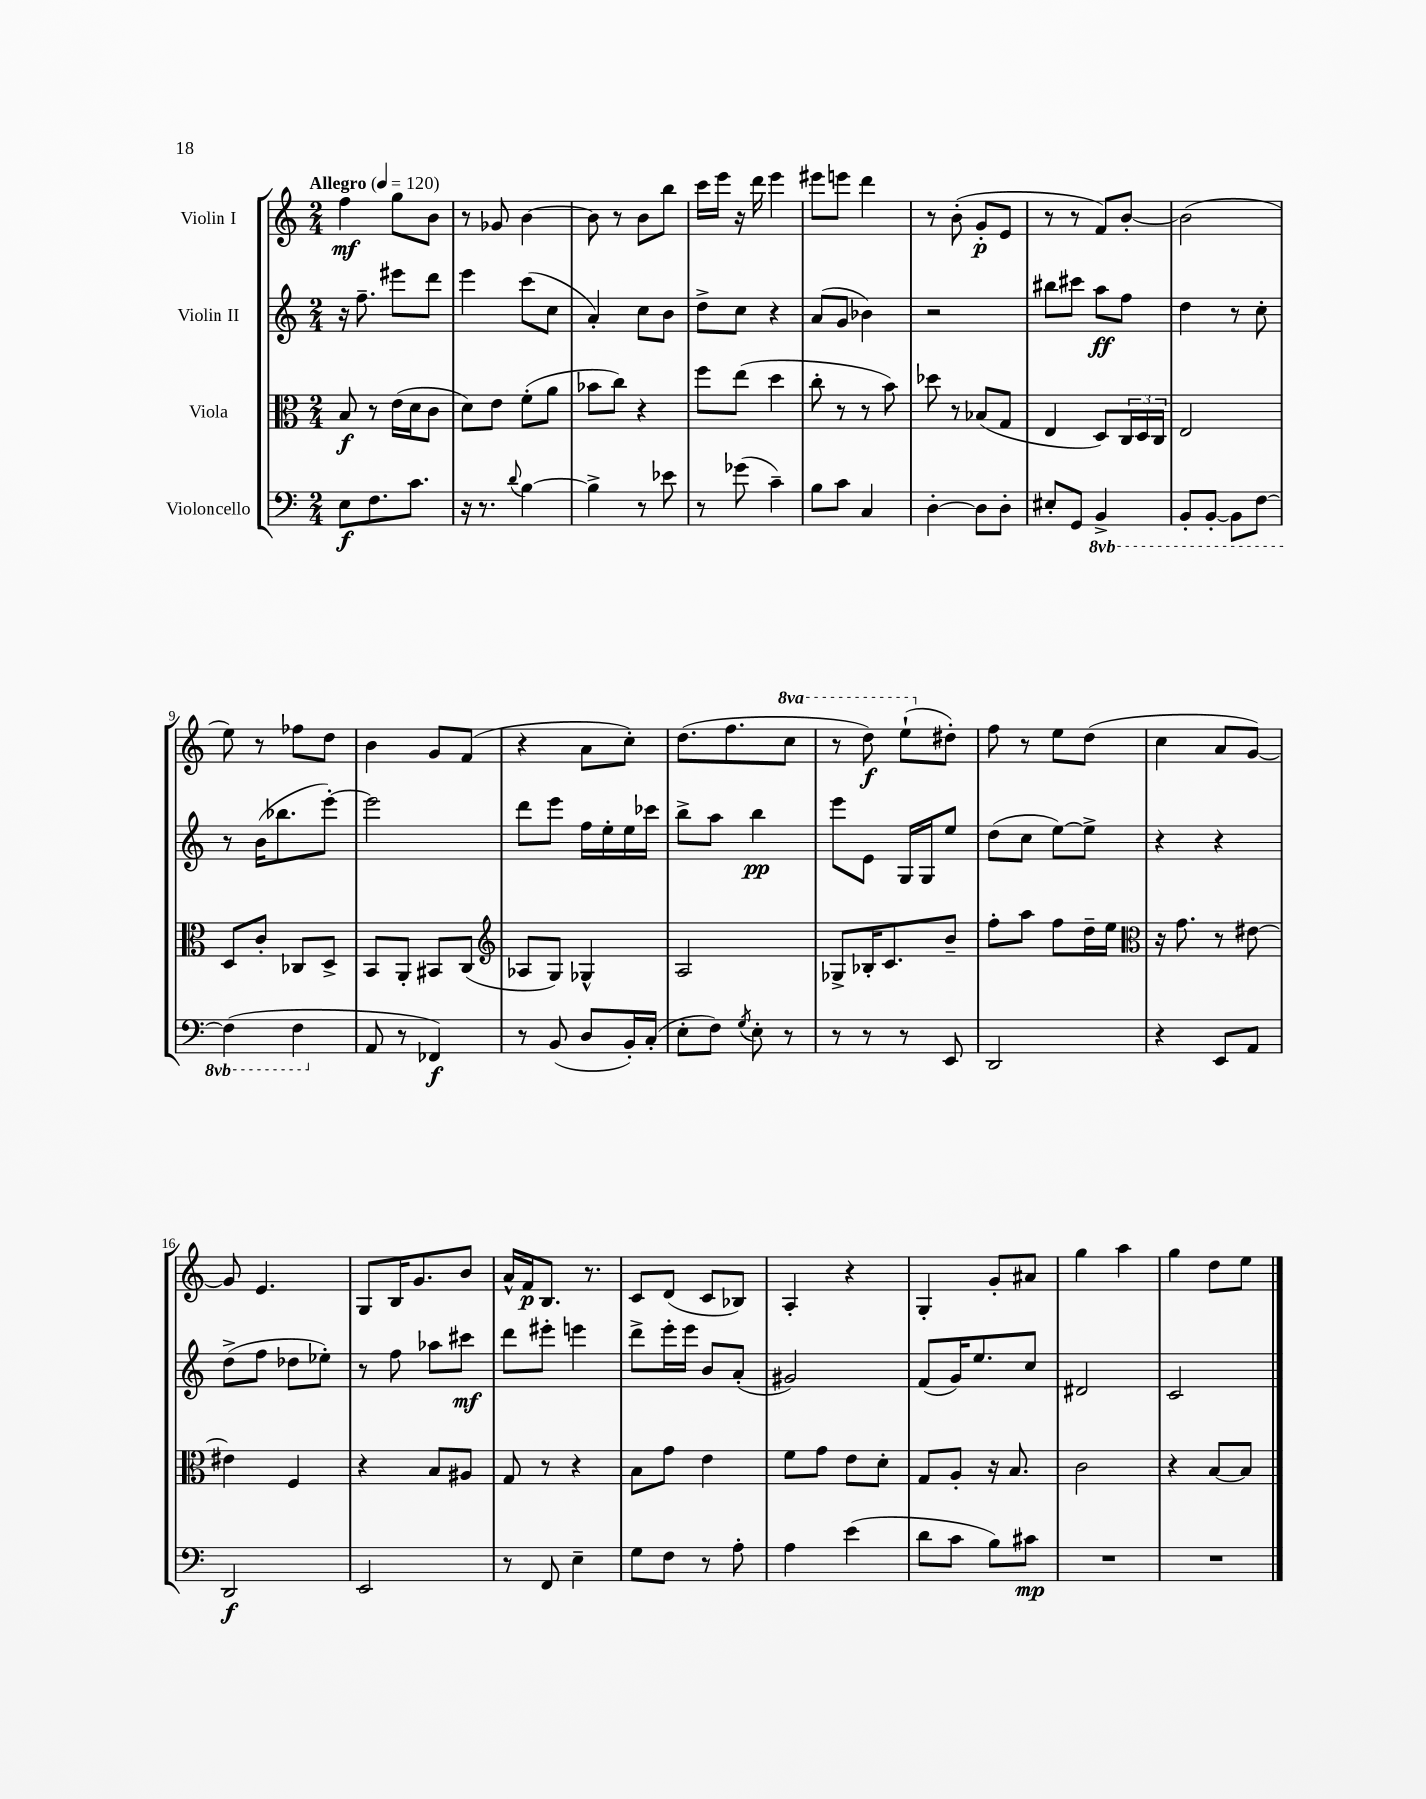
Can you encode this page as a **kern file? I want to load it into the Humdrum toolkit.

**kern	**dynam	**kern	**dynam	**kern	**dynam	**kern	**dynam
*part4	*part4	*part3	*part3	*part2	*part2	*part1	*part1
*staff4	*staff4	*staff3	*staff3	*staff2	*staff2	*staff1	*staff1
*I"Violoncello	*	*I"Viola	*	*I"Violin II	*	*I"Violin I	*
*clefF4	*	*clefC3	*	*clefG2	*	*clefG2	*
*k[]	*	*k[]	*	*k[]	*	*k[]	*
*M2/4	*	*M2/4	*	*M2/4	*	*M2/4	*
*MM120	*	*MM120	*	*MM120	*	*MM120	*
=1	=1	=1	=1	=1	=1	=1	=1
!	!	!	!	!	!	!LO:TX:a:B:t=Allegro	!
8E\L	f	8B/	f	16r	.	4ff\	mf
.	.	.	.	8.ff~\	.	.	.
8.F\	.	8r	.	.	.	.	.
.	.	(16e\LL	.	8eee#X\L	.	8gg\L	.
8.c\J	.	16d\J	.	.	.	.	.
.	.	8c\J	.	8ddd\J	.	8b\J	.
=2	=2	=2	=2	=2	=2	=2	=2
16r	.	8d\L)	.	4eee\	.	8r	.
8.r	.	.	.	.	.	.	.
.	.	8e\J	.	.	.	8g-X/	.
8qqd/	.	.	.	.	.	.	.
[4B\	.	(8f'\L	.	(8ccc\L	.	[4b\	.
.	.	8a\J	.	8cc\J	.	.	.
=3	=3	=3	=3	=3	=3	=3	=3
4B^\]	.	8b-X\L	.	4a'/)	.	8b\]	.
.	.	8cc\J)	.	.	.	8r	.
8r	.	4r	.	8cc\L	.	8b\L	.
8e-X\	.	.	.	8b\J	.	8bb\J	.
=4	=4	=4	=4	=4	=4	=4	=4
8r	.	8ff\L	.	8dd^\L	.	16ccc\LL	.
.	.	.	.	.	.	16eee\JJ	.
(8g-X\	.	(8ee\J	.	8cc\J	.	16r	.
.	.	.	.	.	.	16ddd\	.
4c~\)	.	4dd\	.	4r	.	4eee\	.
=5	=5	=5	=5	=5	=5	=5	=5
8B\L	.	8cc'\	.	(8a/L	.	8eee#X\L	.
8c\J	.	8r	.	8g/J	.	8eeen\J	.
4C/	.	8r	.	4b-X\)	.	4ddd\	.
.	.	8b\)	.	.	.	.	.
=6	=6	=6	=6	=6	=6	=6	=6
[4D'\	.	8dd-X\	.	2r	.	8r	.
.	.	8r	.	.	.	(8b'\	.
8D\L]	.	(8B-X/L	.	.	.	8g'/L	p
8D'\J	.	8G/J	.	.	.	8e/J	.
=7	=7	=7	=7	=7	=7	=7	=7
8E#X'/L	.	4E/	.	8bb#X\L	.	8r	.
8GG/J	.	.	.	8ccc#X\J	.	8r	.
*8ba	*	*	*	*	*	*	*
4BBB^/	.	8D/L)	.	8aa\L	ff	8f/L)	.
.	.	24C/L	.	8ff\J	.	[8b'/J	.
.	.	24D/	.	.	.	.	.
.	.	24C/JJ	.	.	.	.	.
=8	=8	=8	=8	=8	=8	=8	=8
8BBB'/L	.	2E/	.	4dd\	.	(2b\]	.
[8BBB'/J	.	.	.	.	.	.	.
8BBB\L]	.	.	.	8r	.	.	.
[8FF\J	.	.	.	8cc'\	.	.	.
!!LO:LB:g=z
=9	=9	=9	=9	=9	=9	=9	=9
(4FF\]	.	8D/L	.	8r	.	8ee\)	.
.	.	8c'/J	.	(16b\KL	.	8r	.
.	.	.	.	8.bb-X\	.	.	.
4FF\	.	8C-X/L	.	.	.	8ff-X\L	.
.	.	8D^/J	.	[8eee'\J)	.	8dd\J	.
=10	=10	=10	=10	=10	=10	=10	=10
*X8ba	*	*	*	*	*	*	*
8AA/	.	8BB/L	.	2eee\]	.	4b\	.
8r	.	8AA'/J	.	.	.	.	.
4FF-X/)	f	8BB#X/L	.	.	.	8g/L	.
.	.	(8C/J	.	.	.	(8f/J	.
=11	=11	=11	=11	=11	=11	=11	=11
*	*	*clefG2	*	*	*	*	*
8r	.	8A-X/L	.	8ddd\L	.	4r	.
(8BB/	.	8G/J)	.	8eee\J	.	.	.
8D/L	.	4G-X^^/	.	16ff\LL	.	8a\L	.
.	.	.	.	16ee'\	.	.	.
16BB'/L)	.	.	.	16ee\	.	8cc'\J)	.
(16C'/JJ	.	.	.	16ccc-X\JJ	.	.	.
=12	=12	=12	=12	=12	=12	=12	=12
8E'\L	.	2A/	.	8bb^\L	.	(8.dd\L	.
8F\J)	.	.	.	8aa\J	.	.	.
.	.	.	.	.	.	8.ff\	.
8qG/	.	.	.	.	.	.	.
8E'\	.	.	.	4bb\	pp	.	.
*	*	*	*	*	*	*8va	*
8r	.	.	.	.	.	8ccc\J	.
=13	=13	=13	=13	=13	=13	=13	=13
8r	.	8G-X^/L	.	8eee\L	.	8r	.
8r	.	16B-X'/K	.	8e\J	.	8ddd\)	f
.	.	8.c/	.	.	.	.	.
8r	.	.	.	16G/LL	.	(8eee`\L	.
.	.	.	.	16G/J	.	.	.
*	*	*	*	*	*	*X8va	*
8EE/	.	8b~/J	.	8ee/J	.	8dd#X'\J)	.
=14	=14	=14	=14	=14	=14	=14	=14
2DD/	.	8ff'\L	.	(8dd\L	.	8ff\	.
.	.	8aa\J	.	8cc\J	.	8r	.
.	.	8ff\L	.	[8ee\L)	.	8ee\L	.
.	.	16dd~\L	.	8ee^\J]	.	(8dd\J	.
.	.	16ee\JJ	.	.	.	.	.
=15	=15	=15	=15	=15	=15	=15	=15
*	*	*clefC3	*	*	*	*	*
4r	.	16r	.	4r	.	4cc\	.
.	.	8.g\	.	.	.	.	.
8EE/L	.	8r	.	4r	.	8a/L	.
8AA/J	.	[8e#X\	.	.	.	[8g/J)	.
!!LO:LB:g=z
=16	=16	=16	=16	=16	=16	=16	=16
2DD/	f	4e#X\]	.	(8dd^\L	.	8g/]	.
.	.	.	.	8ff\J	.	4.e/	.
.	.	4F/	.	8dd-X\L	.	.	.
.	.	.	.	8ee-X'\J)	.	.	.
=17	=17	=17	=17	=17	=17	=17	=17
2EE/	.	4r	.	8r	.	8G/L	.
.	.	.	.	8ff\	.	16B/K	.
.	.	.	.	.	.	8.g/	.
.	.	8B/L	.	8aa-X\L	.	.	.
.	.	8A#X/J	.	8ccc#X\J	mf	8b/J	.
=18	=18	=18	=18	=18	=18	=18	=18
8r	.	8G/	.	8ddd\L	.	16a^^/LL	.
.	.	.	.	.	.	16f/J	p
8FF/	.	8r	.	8eee#X'\J	.	8.B/J	.
4E~\	.	4r	.	4eeen\	.	.	.
.	.	.	.	.	.	8.r	.
=19	=19	=19	=19	=19	=19	=19	=19
8G\L	.	8B\L	.	8ddd^\L	.	8c/L	.
8F\J	.	8g\J	.	16eee'\L	.	(8d/J	.
.	.	.	.	16eee\JJ	.	.	.
8r	.	4e\	.	8b/L	.	8c/L	.
8A'\	.	.	.	(8a'/J	.	8B-X/J)	.
=20	=20	=20	=20	=20	=20	=20	=20
4A\	.	8f\L	.	2g#X/)	.	4A'/	.
.	.	8g\J	.	.	.	.	.
(4e\	.	8e\L	.	.	.	4r	.
.	.	8d'\J	.	.	.	.	.
=21	=21	=21	=21	=21	=21	=21	=21
8d\L	.	8G/L	.	(8f/L	.	4G'/	.
8c\J	.	8A'/J	.	16g/K)	.	.	.
.	.	.	.	8.ee/	.	.	.
8B\L)	.	16r	.	.	.	8g'/L	.
.	.	8.B/	.	.	.	.	.
8c#X\J	mp	.	.	8cc/J	.	8a#X/J	.
=22	=22	=22	=22	=22	=22	=22	=22
2r	.	2c\	.	2d#X/	.	4gg\	.
.	.	.	.	.	.	4aa\	.
=23	=23	=23	=23	=23	=23	=23	=23
2r	.	4r	.	2c/	.	4gg\	.
.	.	[8B/L	.	.	.	8dd\L	.
.	.	8B/J]	.	.	.	8ee\J	.
==	==	==	==	==	==	==	==
*-	*-	*-	*-	*-	*-	*-	*-
